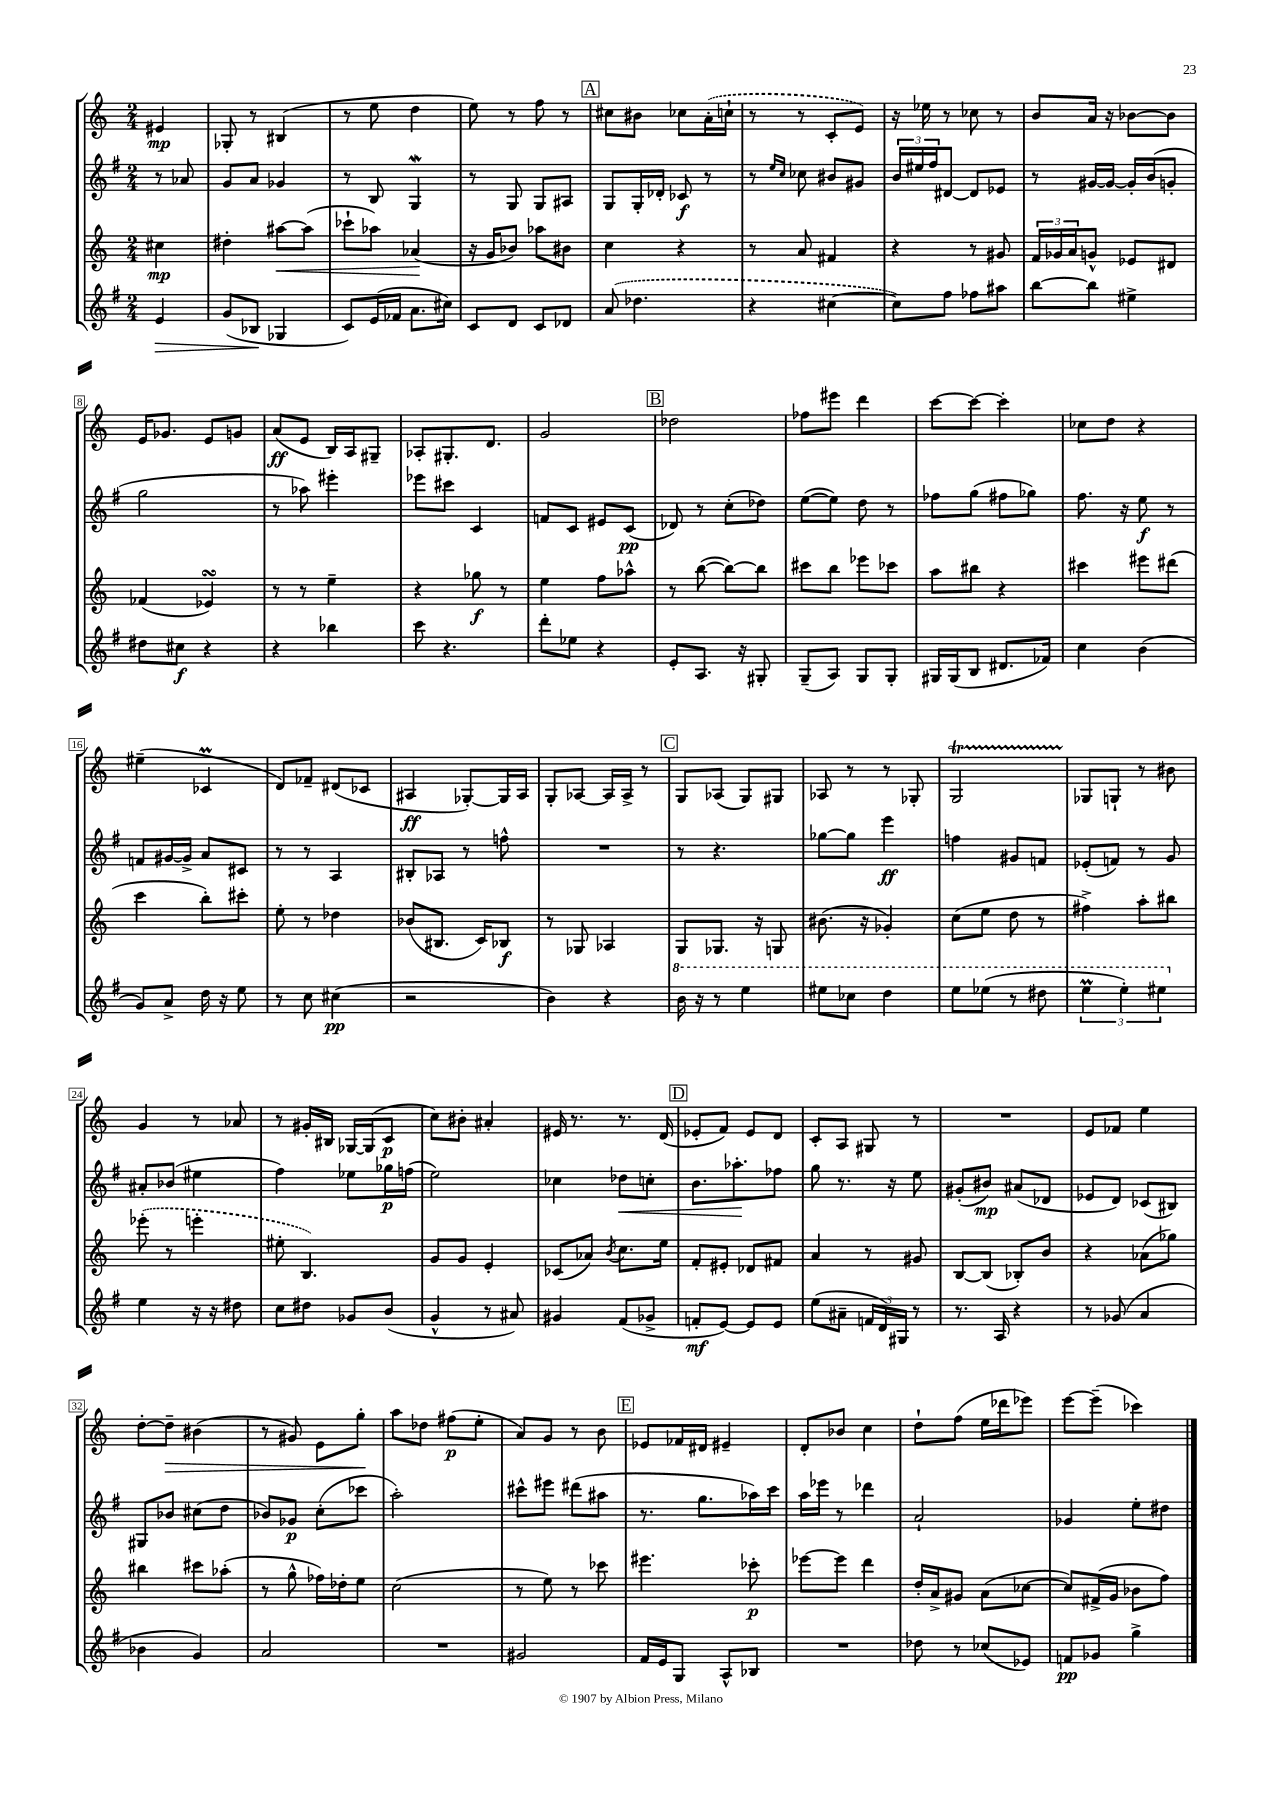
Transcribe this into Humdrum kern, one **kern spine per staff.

**kern	**kern	**kern	**kern
*staff4	*staff3	*staff2	*staff1
*clefG2	*clefG2	*clefG2	*clefG2
*k[f#]	*k[]	*k[f#]	*k[]
*M2/4	*M2/4	*M2/4	*M2/4
4e/	4cc#\	8r	4e#/
.	.	8a-/	.
=	=	=	=
(8g/L	4dd#'\	8g/L	8G-'/
8B-/J	.	8a/J	8r
4G-/	[8aa#\L	4g-/	(4B#/
.	(8aa#\]J	.	.
=	=	=	=
8c/L)	8ccc-`\L	8r	8r
(16e/L	8aa-\J)	8B/	8ee\
16f-/JJ	.	.	.
8.a\L	(4a-/	4G/	4dd\
16cc#\Jk)	.	.	.
=	=	=	=
8c/L	16r	8r	8ee\)
.	16g/LK	.	.
8d/J	8b-/J)	8G/	8r
8c/L	8aa-\L	8G/L	8ff\
8d-/J	8b#\J	8A#/J	8r
=	=	=	=
(8a/	4cc\	8G/L	8cc#\L
4.dd-\	.	16G'/L	8b#\J
.	.	16d-'/JJ	.
.	4r	8c-/	8cc-\L
.	.	8r	(16a'\L
.	.	.	16cc`\JJ
=	=	=	=
4r	8r	8r	8r
.	.	16qqee/LL	.
.	.	16qqcc/JJ	.
.	8a/	8cc-\	8r
[4cc#\	4f#/	8b#/L	8c'/L
.	.	8g#/J	8e/J)
=	=	=	=
8cc#\]L)	4r	24b/LL	16r
.	.	24ee#/	.
.	.	.	16ee-\
.	.	24ff#/J	.
8ff#\J	.	[8d#/J	8r
8ff-\L	8r	8d#/]L	8cc-\
8aa#\J	8g#/	8e-/J	8r
=	=	=	=
[8bb\L	24f/LL	8r	8b/L
.	24g-/	.	.
.	24a/J	.	.
8bb\]J	8g^^/J	[16g#/LL	16a/Jk
.	.	16g#/_JJ	16r
4ee#^\	8e-/L	16g#'/]LL	[8b-\L
.	.	(16b/J	.
.	8d#/J	8g'/J	8b-\]J
=	=	=	=
8dd#\L	(4f-/	2gg\	16e/LK
.	.	.	8.g-/J
8cc#\J	.	.	.
4r	4e-/)	.	8e/L
.	.	.	8g/J
=	=	=	=
4r	8r	8r	(8a/L
.	8r	8aa-\)	8e/J
4bb-\	4ee~\	4eee#'\	16B/LL)
.	.	.	16A/J
.	.	.	8G#~/J
=	=	=	=
8ccc\	4r	8eee-\L	8A-'/L
4.r	.	8ccc#\J	8.G#'/
.	8gg-\	4c/	.
.	.	.	8.d/J
.	8r	.	.
=	=	=	=
8ddd'\L	4ee\	8f/L	2g/
8ee-\J	.	8c/J	.
4r	8ff\L	8e#/L	.
.	8aa-^^\J	(8c/J	.
=	=	=	=
8e'/L	8r	8d-/)	2dd-\
8.A/J	([8bb\	8r	.
.	8bb\_L)	(8cc'\L	.
16r	.	.	.
8G#'/	8bb\]J	8dd-\J)	.
=	=	=	=
(8G~/L	8ccc#\L	([8ee\L	8ff-\L
8A/J)	8bb\J	8ee\]J)	8eee#\J
8G/L	8eee-\L	8dd\	4ddd\
8G'/J	8ccc-\J	8r	.
=	=	=	=
16G#/LL	8aa\L	8ff-\L	[8ccc\L
(16G#/J	.	.	.
8B/J	8bb#\J	(8gg\J	8ccc\_J
8.d#/L	4r	8ff#\L	4ccc'\]
.	.	8gg-\J)	.
16f-/Jk)	.	.	.
=	=	=	=
4cc\	4ccc#\	8.ff#\	8cc-\L
.	.	.	8dd\J
.	.	16r	.
(4b\	8eee#\L	8ee\	4r
.	(8ddd#\J	8r	.
=	=	=	=
8g/L)	4ccc\	8f/L	(4ee#~\
8a^/J	.	[16g#/L	.
.	.	16g#^/]JJ	.
16dd\	8bb'\L)	8a/L	4c-/
16r	.	.	.
8ee\	8ccc#'\J	8c#/J	.
=	=	=	=
8r	8ee'\	8r	8d/L)
8cc\	8r	8r	8f-~/J
(4cc#\	4dd-\	4A/	(8d#/L
.	.	.	8c-/J
=	=	=	=
2r	(8b-/L	8B#'/L	4A#/
.	8.B#/J	8A-/J	.
.	.	8r	[8G-'/L)
.	16c/LK)	.	.
.	8B-/J	8ff^^\	16G-/]L
.	.	.	16A#/JJ
=	=	=	=
4b\)	8r	2r	8G'/L
.	8G-/	.	[8A-/J
4r	4A-/	.	16A-/]LL
.	.	.	16A-^/JJ
.	.	.	8r
=	=	=	=
16bb\	8G/L	8r	8G/L
16r	.	.	.
8r	8.G-/J	4.r	(8A-/J
4eee\	.	.	8G/L)
.	16r	.	.
.	8G/	.	8G#/J
=	=	=	=
8eee#\L	(8.b#\	[8gg-\L	8A-/
8ccc-\J	.	8gg-\]J	8r
.	16r	.	.
4ddd\	4g-'/)	4eee\	8r
.	.	.	8G-'/
=	=	=	=
8eee\L	(8cc\L	4ff\	2G/
(8eee-\J	8ee\J	.	.
8r	8dd\	8g#/L	.
8ddd#\	8r	8f/J	.
=	=	=	=
6eee\	4ff#^\)	(8e-'/L	8G-/L
.	.	8f/J)	8G`/J
6eee'\)	.	.	.
.	8aa'\L	8r	8r
6eee#\	.	.	.
.	8bb#\J	8g/	8b#\
=	=	=	=
4ee\	(8eee-'\	8a#'/L	4g/
.	8r	(8b-/J	.
16r	4eee'\	4ee#\	8r
16r	.	.	.
8dd#\	.	.	8a-/
=	=	=	=
8cc\L	8ee#'\	4ff#\)	8r
8dd#\J	4.B/)	.	16g#'/LL
.	.	.	16B#/JJ
8g-/L	.	8ee-\L	[16G-/LL
.	.	.	(16G-/]J
(8b/J	.	16gg-\L	8c/J
.	.	(16ff\JJ	.
=	=	=	=
4g^^/	8g/L	2ee\)	8cc\L)
.	8g/J	.	8b#'\J
8r	4e'/	.	4a#'/
8a#/)	.	.	.
=	=	=	=
4g#/	(8c-/L	4cc-\	16e#/
.	.	.	8.r
.	8a-/J)	.	.
.	8qb/	.	.
(8f#/L	8.cc\L	8dd-\L	8.r
8g-^/J	.	8cc'\J	.
.	16ee\Jk	.	(16d/
=	=	=	=
8f'/L	8f'/L	8.b\L	8e-'/L
[8e/J)	8e#'/J	.	8f/J)
.	.	8.aa-'\	.
8e/]L	8d-/L	.	8e-/L
8e/J	8f#/J	8ff-\J	8d/J
=	=	=	=
(8ee\L	4a/	8gg\	8c'/L
8a#~\J	.	8.r	8A/J
24f/LL	8r	.	8G#/
24d/)	.	.	.
.	.	16r	.
24G#/JJ	.	.	.
8r	8g#/	8ee\	8r
=	=	=	=
8.r	[8B/L	(8g#'/L	2r
.	(8B/]J	8b#/J)	.
16A/	.	.	.
4r	8B-'/L)	(8a#/L	.
.	8b/J	8d-/J	.
=	=	=	=
8r	4r	8e-/L	8e/L
(8g-/	.	8d/J)	8f-/J
4a/	(8a-\L	(8c-/L	4ee\
.	8gg-\J)	8B#/J)	.
=	=	=	=
4b-\	4bb#\	8G#/L	[8dd'\L
.	.	8b-/J	8dd~\]J
4g/)	8ccc#\L	(8cc#\L	(4b#\
.	(8aa-'\J	8dd\J	.
=	=	=	=
2a/	8r	8b-/L)	8r
.	8gg^^\	8g-/J	8g#/)
.	16ff-\LL)	(8cc'\L	8e\L
.	16dd-'\J	.	.
.	8ee\J	8ccc-\J	8gg'\J
=	=	=	=
2r	(2cc\	2aa'\)	8aa\L
.	.	.	8dd-\J
.	.	.	(8ff#\L
.	.	.	8ee'\J
=	=	=	=
2g#/	8r	8ccc#^^\L	8a/L)
.	8ee\)	8eee#\J	8g/J
.	8r	(8ddd#\L	8r
.	8ccc-\	8aa#\J	8b\
=	=	=	=
16f#/LL	4.eee#\	8.r	8e-/L
16e/J	.	.	.
8G/J	.	.	16f-/L
.	.	8.gg\L	16d#/JJ
8A^^/L	.	.	4e#~/
8B-/J	8ccc-'\	16aa-\L)	.
.	.	16ccc\JJ	.
=	=	=	=
2r	[8eee-\L	16aa\LL	8d'/L
.	.	16eee-\JJ	.
.	8eee-\]J	8r	8b-/J
.	4ddd\	4ddd-\	4cc\
=	=	=	=
8dd-\	16dd'/LL	2a`/	8dd`\L
.	16a^/J	.	.
8r	8g#/J	.	(8ff\J
(8cc-/L	(8a\L	.	16ee\LL
.	.	.	16ddd-\J
8e-/J)	[8cc-\J	.	8eee-\J)
=	=	=	=
8f/L	8cc-/]L)	4g-/	[8eee\L
8g-/J	(16f#^/L	.	(8eee~\]J
.	16g/JJ	.	.
4gg^\	8b-\L	8ee'\L	4ccc-\)
.	8ff\J)	8dd#\J	.
==	==	==	==
*-	*-	*-	*-
